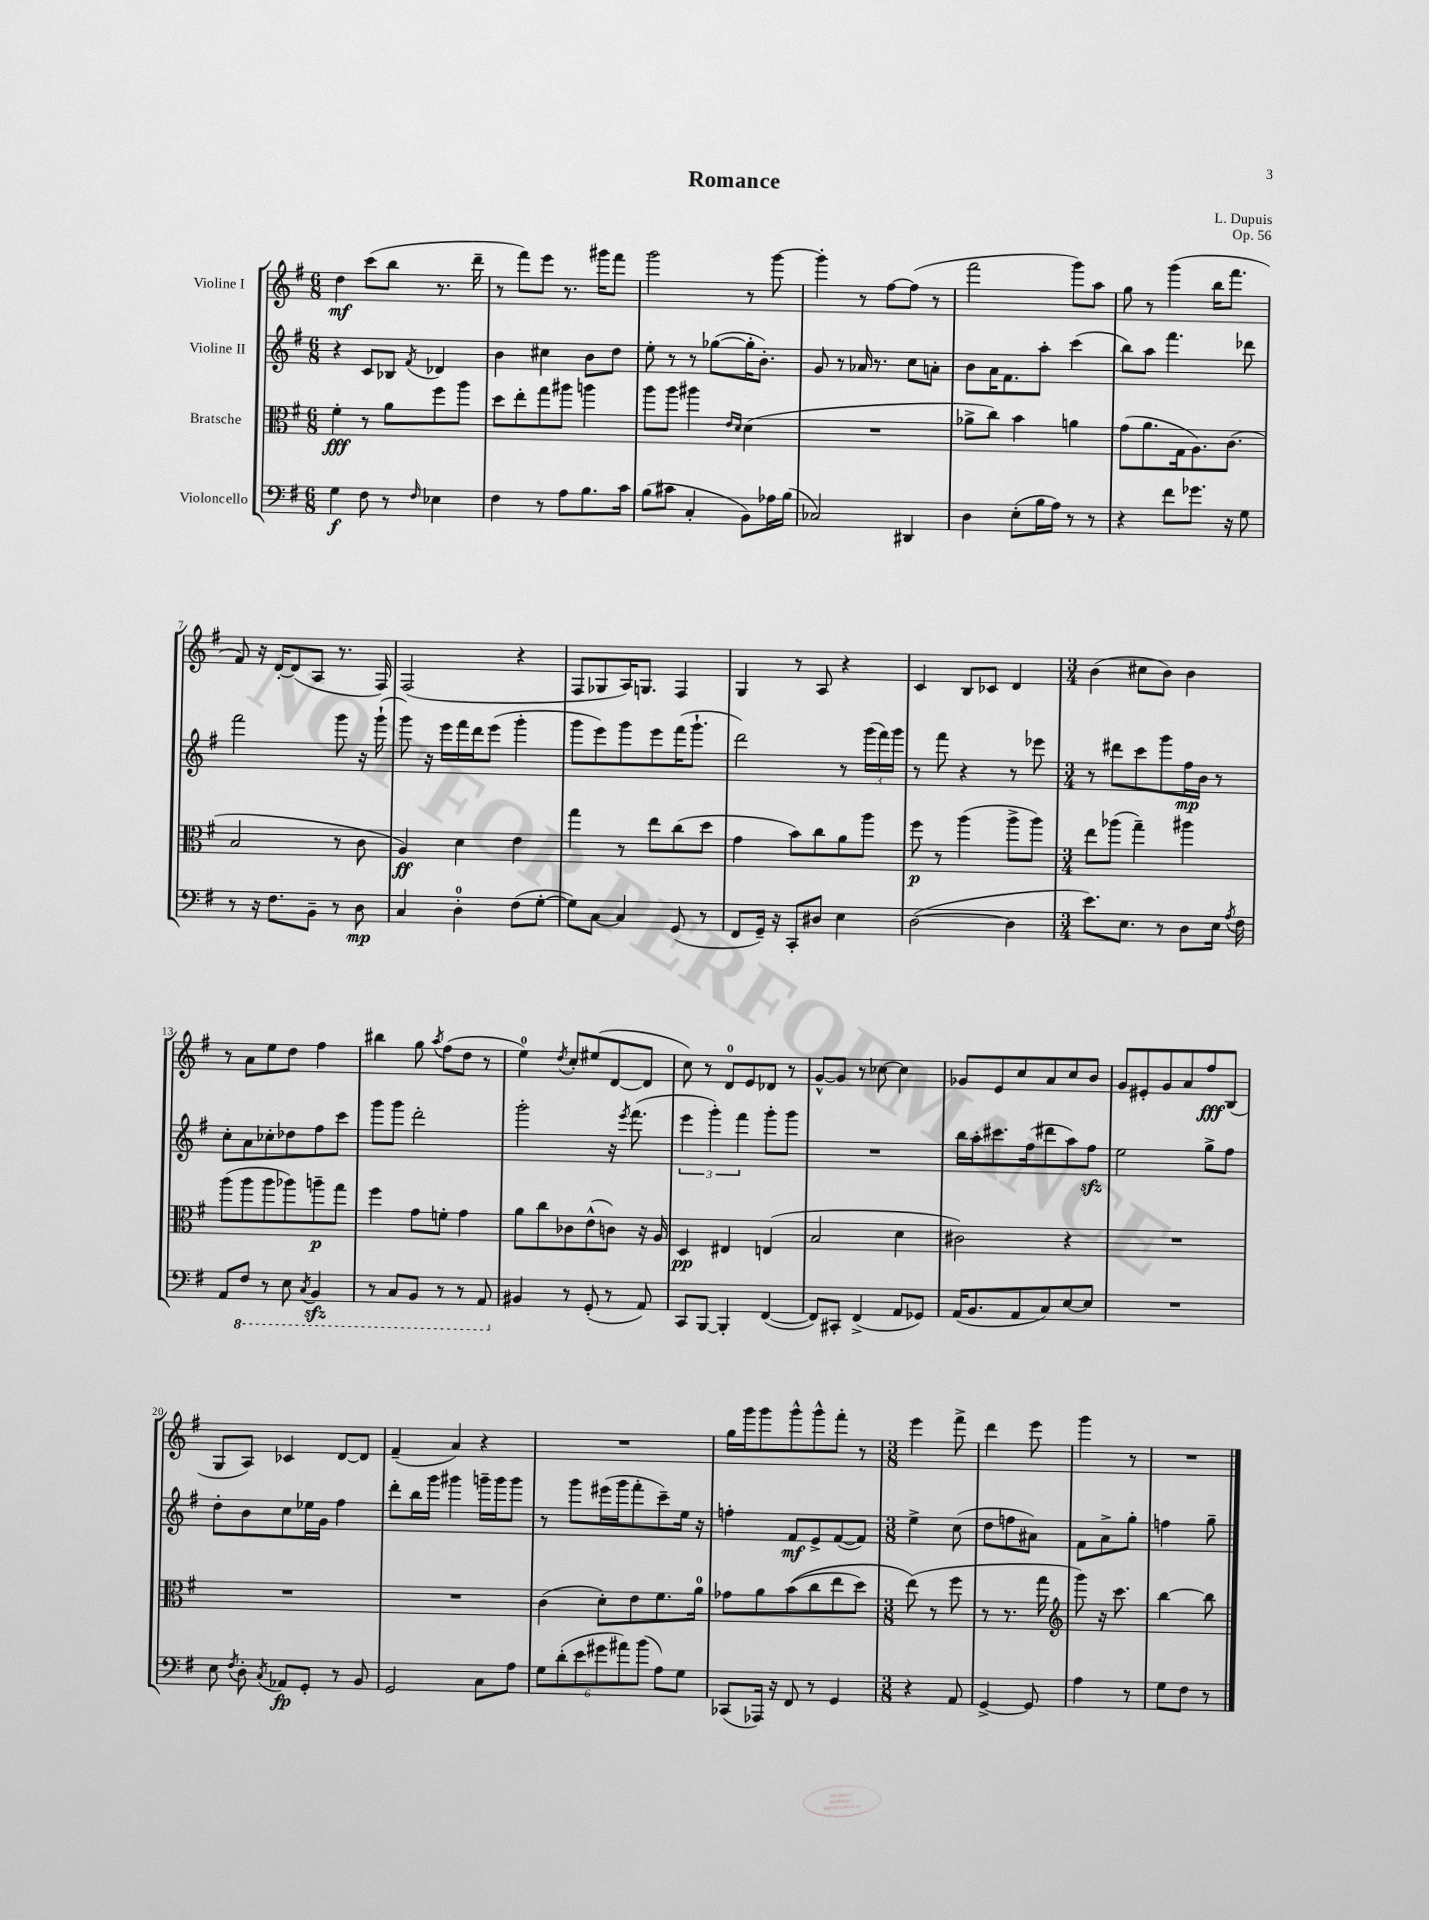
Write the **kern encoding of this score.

**kern	**kern	**kern	**kern
*staff4	*staff3	*staff2	*staff1
*clefF4	*clefC3	*clefG2	*clefG2
*k[f#]	*k[f#]	*k[f#]	*k[f#]
*M6/8	*M6/8	*M6/8	*M6/8
4G\	4f#'\	4r	4dd\
8F#\	8r	8c/L	(8ccc\L
8r	8a\L	8B-/J	8bb\J
16qqF#/	.	8qf#/	.
4E-\	8ff#\	4d-/	8.r
.	8aa\J	.	.
.	.	.	16ddd~\
=	=	=	=
4F#\	8dd\L	4b\	8r
.	8ee'\	.	8fff#\L)
8r	8gg\	4cc#\	8eee\J
8A\L	8aa#\J	.	8.r
8.B\	4aa\	8b\L	.
.	.	.	16ggg#\LK
.	.	8dd\J	8fff#\J
16c\Jk	.	.	.
=	=	=	=
(8B\L	8aa\L	8ee'\	2ggg\
8c#\J	8aa\J	8r	.
4C'/	4aa#\	8r	.
.	.	([8gg-\L	.
.	16qqe/LL	.	.
.	16qqd/JJ	.	.
8BB\L)	(4d\	16gg-'\]K	8r
.	.	8.b'\J)	.
16A-\L	.	.	[8ggg\
(16B\JJ	.	.	.
=	=	=	=
2C-/)	2.r	8g/	4ggg'\]
.	.	8r	.
.	.	16a-/	8r
.	.	8.r	.
.	.	.	[8ff#\L
4DD#/	.	8cc\L	(8ff#\]J
.	.	8a'\J	8r
=	=	=	=
4D\	8a-^\L	8b\L	2fff#\
.	8cc\J)	16a\K	.
.	.	8.f#\	.
(8E'\L	4b\	.	.
16B\L	.	8aa'\J	.
16A\JJ)	.	.	.
8r	4a\	(4ccc\	8ggg\L)
8r	.	.	8aa\J
=	=	=	=
4r	(8g\L	8bb\L)	8gg\
.	8.a\	8aa\J	8r
8f#\L	.	4.fff#\	(4ggg\
.	16G\k	.	.
8.g-\J	8.A\)	.	.
.	.	.	16bb\LK
16r	(8.c\J	.	8.fff#\J
8G\	.	8ddd-\	.
=	=	=	=
8r	2B/	2fff#\	8f#/)
16r	.	.	16r
8.F#\L	.	.	[16d'/LK
.	.	.	(8d/]
8BB~\J	.	.	8A/J
8r	8r	8ggg\	8.r
8D\	8c\	16r	.
.	.	(16ggg`\	16F#/)
=	=	=	=
4C/	4A/)	8ggg\)	(2F#/
.	.	16r	.
.	.	16eee\LL	.
4D'\	4d\	16fff#\	.
.	.	16ddd\J	.
.	.	(8eee\J	.
(8F#\L	4e\	4ggg'\	4r
[8G'\J	.	.	.
=	=	=	=
8G\]L)	4gg\	8ggg\L	8F#/L
[8C\J	.	8eee\)	8G-/
4C/]	8r	8ggg\	16A/K)
.	.	.	8.G/J
.	8ee\L	8eee\	.
(8GG/	(8cc\	(16fff#\K	4F#/
.	.	8.ggg`\J	.
8r	8dd\J	.	.
=	=	=	=
8FF#/L	4g\	2ddd\)	4G/
16GG~/Jk)	.	.	.
16r	.	.	.
8CC'/L	8b\L)	.	8r
8D#/J	8cc\	.	8A/
4E\	8a\	8r	4r
.	8aa\J	(24ggg\LL	.
.	.	24fff#\)	.
.	.	24ggg\JJ	.
=	=	=	=
([2D\	8ff#\	8r	4c/
.	8r	8fff#\	.
.	(4aa\	4r	8B/L
.	.	.	8c-/J
4D\]	8aa^\L	8r	4d/
.	8aa\J)	8eee-\	.
=	=	=	=
*M3/4	*M3/4	*M3/4	*M3/4
8.e\L)	8ee\L	8r	(4b\
.	(8aa-\J	8ddd#\L	.
8.E\J	.	.	.
.	4gg~\)	8ccc\	8cc#\L
8r	.	8ggg\	8b\J)
8D\L	4aa#\	16ff#\L	4b\
.	.	16b\JJ	.
16E\Jk	.	8r	.
8qA/	.	.	.
16F#\	.	.	.
=	=	=	=
8AA/L	(8aa\L	8cc'\L	8r
8FF#/J	8aa\	8a\	8a\L
8r	8aa\	8cc-'\	8ee\
8EE\	8aa-\)	8dd-\	8dd\J
8qCC/	.	.	.
4BBB/	8aa~\	8ff#\	4ff#\
.	8gg\J	8ccc\J	.
=	=	=	=
8r	4ff#\	8ggg\L	4bb#\
8CC/L	.	8ggg\J	.
8BBB/J	8g\L	2ddd'\	8gg\
.	.	.	8qaa/
8r	8f'\J	.	(8ff#\L
8r	4g\	.	8dd\J
8AAA/	.	.	8r
=	=	=	=
4BB#/	8a\L	2ggg'\	4ee\)
.	8cc\	.	.
.	.	.	8qdd/
8r	8c-\	.	8cc'/L
(8GG'/	(8e^^\	.	(8ee#/
8r	8c\J)	16r	[8d/
.	.	8qeee/	.
.	.	(8.fff#\	.
8AA/)	16r	.	8d/]J
.	16A/	.	.
=	=	=	=
8CC/L	4D/	6eee\	8cc\)
[8BBB/J	.	.	8r
.	.	6ggg'\)	.
4BBB'/]	4E#/	.	8d/L
.	.	6fff#\	.
.	.	.	8e/
([4FF#/	(4E/	8ggg'\L	8d-/J
.	.	8ggg\J	8r
=	=	=	=
8FF#/]L)	2B/	2.r	[8g^^/L
8CC#'/J	.	.	8g/]J
(4FF#^/	.	.	8r
.	.	.	[8cc-\
8AA/L	4d\	.	4cc-\]
8GG-/J)	.	.	.
=	=	=	=
(16AA/LK	2c#\)	16bb\LL	8g-/L
8.BB/	.	16aa'\J	.
.	.	8.ccc#\	8e/
8AA/	.	.	8cc/
.	.	(16ff#\k	.
8C/)	.	8ddd#\	8a/
[8E/	4r	8aa\)	8cc/
8E/]J	.	8ff#\J	8b/J
=	=	=	=
2.r	2.r	2ee\	8g/L
.	.	.	8e#'/
.	.	.	8g/
.	.	.	8a/
.	.	8gg^\L	8ff#/
.	.	8ff#\J	(8B/J
=	=	=	=
8E\	2.r	8dd'\L	8G/L
8qF#/	.	.	.
8D'\	.	8b\	8A/J)
8qC/	.	.	.
8AA-/L	.	8cc\	4c-/
8GG'/J	.	16ee-\L	.
.	.	16g\JJ	.
8r	.	4ff#\	[8d/L
8BB/	.	.	8d/]J
=	=	=	=
2GG/	2.r	8ddd'\L	(4f#~/
.	.	16bb\L	.
.	.	16ggg\JJ	.
.	.	4ggg#\	4a/)
8C\L	.	16ggg~\LL	4r
.	.	16ggg\J	.
8A\J	.	8ggg\J	.
=	=	=	=
12G\L	(4c\	8r	2.r
(12d'\	.	.	.
.	.	8ggg\L	.
12e\	.	.	.
12g#\	8d'\L)	(16eee#\L	.
.	.	16ggg\J	.
12a#\)	.	.	.
.	8e\	8fff#'\	.
(12b\J	.	.	.
8A\L)	8.f#\	8ccc~\)	.
8G\J	.	16ee\Jk	.
.	16a\Jk	16r	.
=	=	=	=
(8CC-/L	8g-\L	4ff'\	16gg\LL
.	.	.	16ggg\J
16AAA-/Jk)	8a\	.	8ggg\
16r	.	.	.
8FF#/	&((8b\	8f#/L	8ggg^^\
8r	8cc\	8e^/	8ggg^^\
4GG/	8ee\	([8f#/	8fff#'\J
.	8dd\J)	8f#/]J)	8r
=	=	=	=
*M3/8	*M3/8	*M3/8	*M3/8
4r	(8ee\&)	4ee^\	4eee\
.	8r	.	.
8AA/	8ff#\	(8cc\	8fff#^\
=	=	=	=
[4GG^/	8r	8dd\L	4ddd\
.	8.r	8ff\	.
8GG/]	.	8a#\J)	8eee\
.	16gg\	.	.
=	=	=	=
*	*clefG2	*	*
4A\	8ggg\)	8f#\L	4ggg\
.	16r	8a^\	.
.	8.ccc\	.	.
8r	.	8gg'\J	8r
=	=	=	=
8G\L	[4bb\	4ff\	4.r
8F#\J	.	.	.
8r	8bb\]	8gg~\	.
==	==	==	==
*-	*-	*-	*-
